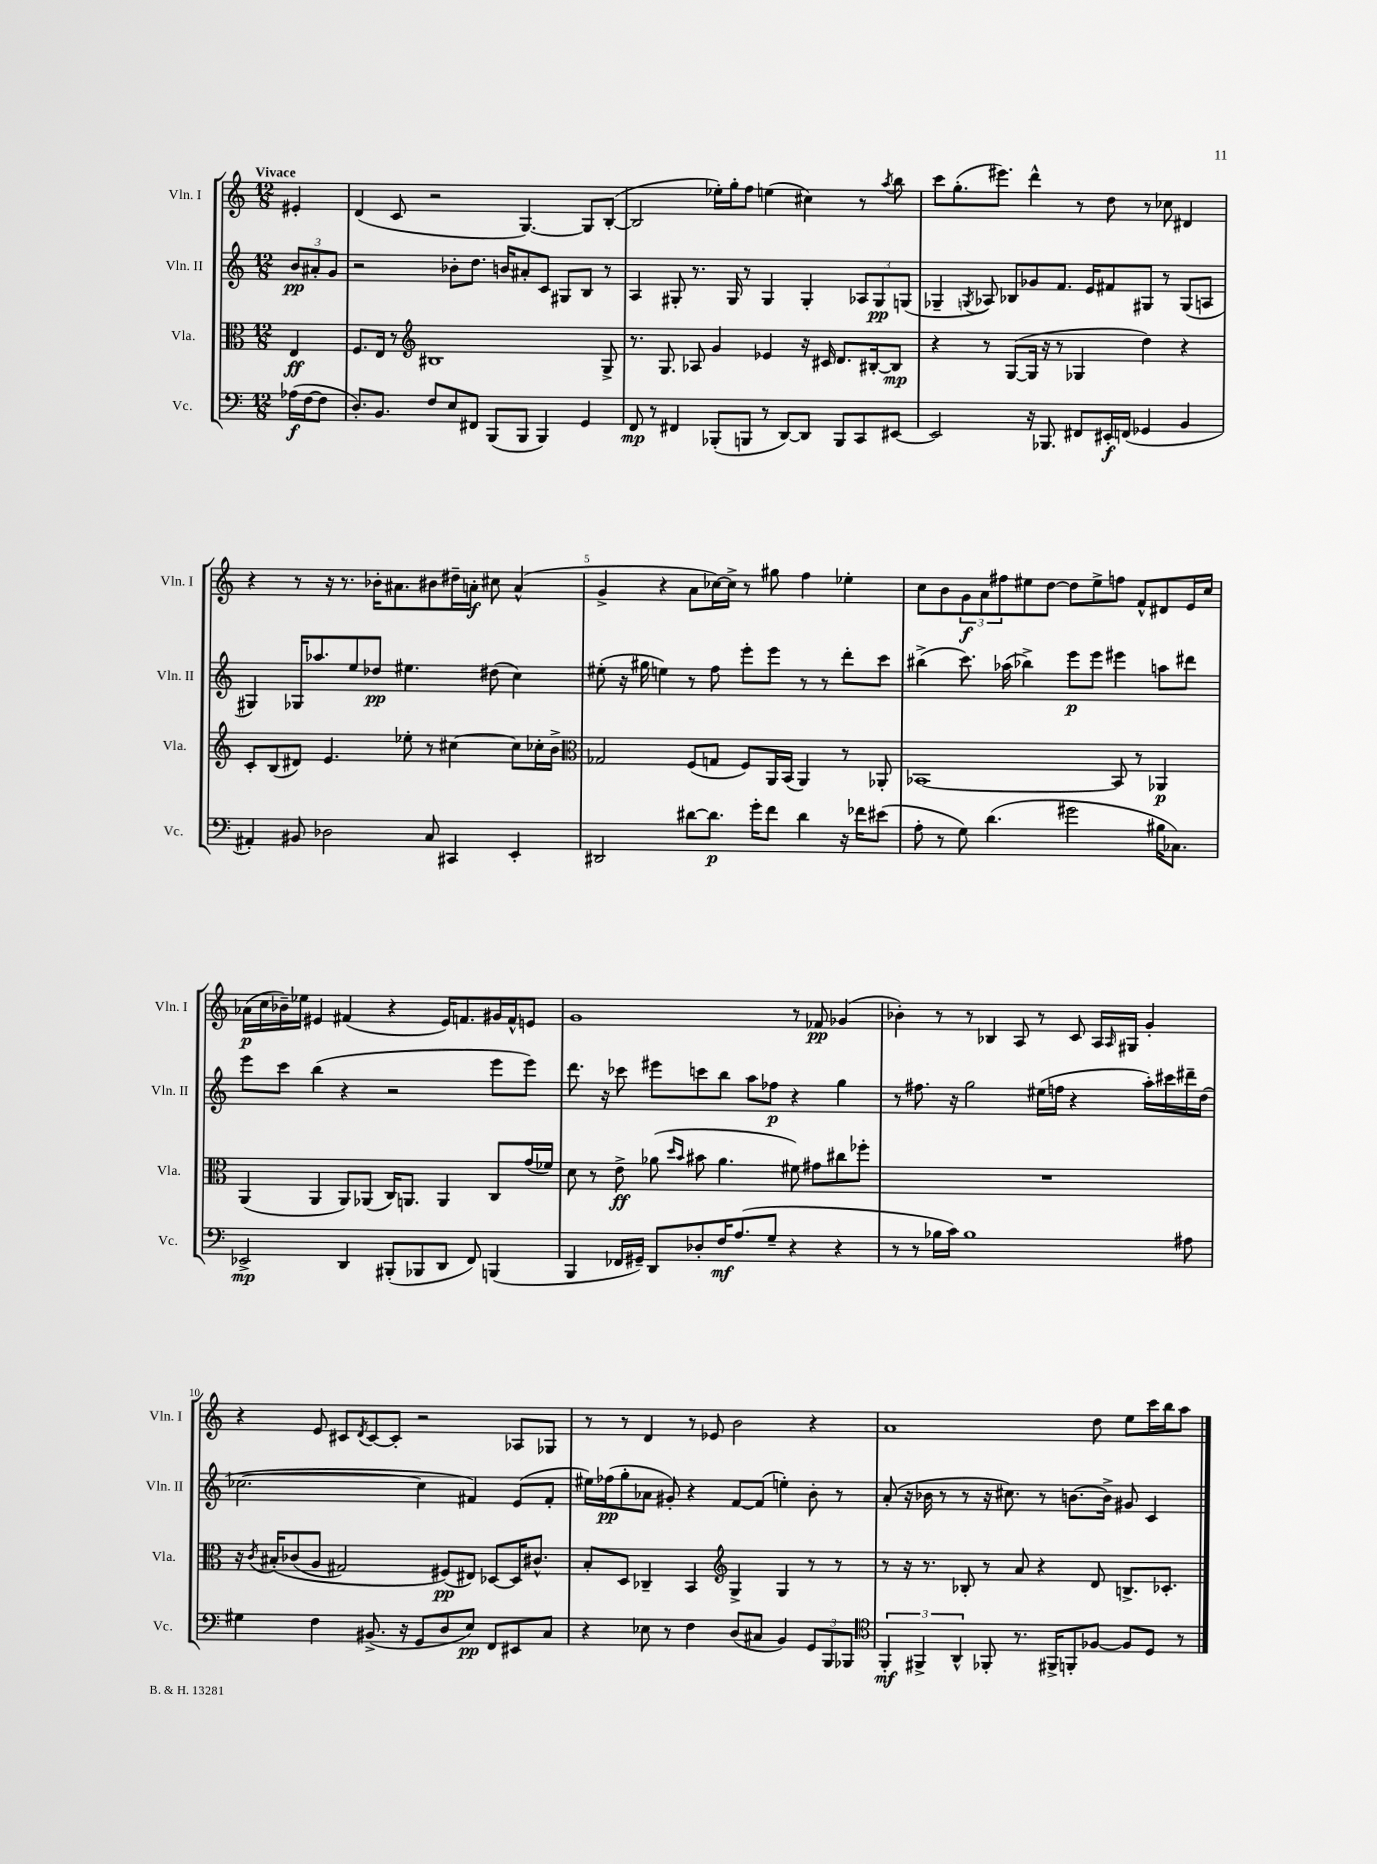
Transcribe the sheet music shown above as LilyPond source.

<<
\new StaffGroup <<
\new Staff = "s0" \with { instrumentName = "Vln. I" shortInstrumentName = "Vln. I" } {
    \clef treble \key c \major \numericTimeSignature \time 12/8 \partial 4 \tempo "Vivace"
    eis'4-. |
    d'4( c'8 r2 g4.~) g8 b8~-.( |
    b2 ees''16-.) g''16-. f''8 e''4( cis''4) r8 \acciaccatura { a''8 } b''8 |
    c'''8 g''8.-.( eis'''8.) d'''4-^ r8 d''8 r8 ces''8 dis'4 |
    r4 r8 r16 r8. bes'16-. ais'8. bis'8 dis''16-- a'16-.\f cis''8 a'4-^( |
    g'4-> r4 a'8 ces''16~) ces''16-> r8 gis''8 f''4 ees''4-. |
    c''8 b'8 \tuplet 3/2 { g'8\f a'8 fis''8 } eis''8 d''8~ d''8 eis''8-> f''8 f'8-^ dis'8 e'16 c''16 |
    aes'16\p( c''16 bes'16--) ees''16 eis'4 fis'4( r4 eis'16) f'8. gis'16 f'16-^ e'8 |
    g'1 r8 fes'8\pp ges'4( |
    bes'4-.) r8 r8 bes4 a8 r8 c'8 a16 \grace { a16 } gis16 g'4-. |
    r4 e'8 cis'8 \acciaccatura { d'8 } cis'8~ cis'8-. r2 aes8 ges8 |
    r8 r8 d'4 r8 ees'8 b'2 r4 |
    a'1 d''8 e''8 c'''16 b''16 a''8 \bar "|." |
}
\new Staff = "s1" \with { instrumentName = "Vln. II" shortInstrumentName = "Vln. II" } {
    \clef treble \key c \major \numericTimeSignature \time 12/8 \partial 4
    \tuplet 3/2 { b'8\pp ais'8-. g'8 } |
    r2 bes'8-. d''8. b'16 ais'8-. c'8 gis8 b8 r8 |
    a4 gis8-. r8. gis16 r8 gis4 gis4-. \tuplet 3/2 { aes8 gis8\pp g8( } |
    ges4-- \acciaccatura { g8 } aes8) bes8 ges'8 f'8. e'16 fis'8 gis8 r8 gis8( a8 |
    gis4) ges16 aes''8. e''8 des''8\pp eis''4. dis''8( c''4) |
    eis''8-.( r16 gis''16 e''4) r8 f''8 e'''8-. e'''8 r8 r8 d'''8-. c'''8 |
    bis''4->( c'''8.) aes''16( bes''4->) e'''8\p e'''8 eis'''4 a''8 dis'''8 |
    e'''8 c'''8 b''4( r4 r2 e'''8 e'''8) |
    d'''8. r16 ces'''8 eis'''8 c'''8 b''8 a''8 fes''8\p r4 g''4 |
    r8 fis''8. r16 g''2 eis''16( f''16 r4 a''16-.) cis'''16 dis'''16-- d''16( |
    ces''2.~ ces''4 fis'4) e'8( fis'8-. |
    eis''16) fes''16\pp( g''8-. aes'8 gis'8-.) r4 f'8~ f'8( e''4-.) b'8-. r8 |
    a'8-.( r16 bes'16 r8 r8 r16 cis''8.) r8 b'8.~ b'16-> gis'8 c'4 \bar "|." |
}
\new Staff = "s2" \with { instrumentName = "Vla." shortInstrumentName = "Vla." } {
    \clef alto \key c \major \numericTimeSignature \time 12/8 \partial 4
    e4\ff |
    f8. e16 r8 \clef treble bis1 g8-> |
    r8. g8. aes8 g'4 ees'4 r16 cis'16 d'8. bis16~-. bis8\mp |
    r4 r8 g8~( g16 r16 r8 ges4 d''4) r4 |
    c'8-. b8( dis'8) e'4. ees''8-. r8 cis''4~ cis''8 ces''16-. b'16-> |
    \clef alto ges2 f8( g8 f8) a,16 b,16( a,4) r8 aes,8-. |
    bes,1~ bes,8 r8 aes,4\p |
    a,4( a,4 a,8) aes,8( c16) a,8. a,4 c8 g'16( fes'16) |
    d'8 r8 e'8->\ff aes'8( \grace { d''16 b'16 } bis'8 aes'4. fis'8) gis'8 cis''8 fes''8-. |
    R1. |
    r16 \acciaccatura { c'8 } bis16-.\( ces'8( a8 gis2) fis8\pp(\) eis8) des8~ des16 cis'8.-^ |
    b8-. d8 ces4-- b,4 \clef treble g4-> g4 r8 r8 |
    r8 r16 r8. bes8-. r8 a'8 r4 d'8 b8.-> ces'8.-. \bar "|." |
}
\new Staff = "s3" \with { instrumentName = "Vc." shortInstrumentName = "Vc." } {
    \clef bass \key c \major \numericTimeSignature \time 12/8 \partial 4
    aes16\f( f16~ f8 |
    d8.-.) b,8. f8 e8 fis,8 b,,8( b,,8 b,,4) g,4 |
    f,8\mp r8 fis,4 bes,,8-.( b,,8 r8 d,8~) d,8 b,,8 c,8 eis,8~ |
    eis,2 r16 bes,,8. fis,8 eis,16-.\f f,16( ges,4 b,4 |
    ais,4-.) bis,8 des2 c8 cis,4 e,4-. |
    dis,2 dis'8~ dis'8.\p g'16-. f'8 dis'4 r16 fes'16 eis'8( |
    a8-. r8 g8) d'4.( gis'2 bis16 ces8.) |
    ees,2->\mp d,4 bis,,8-.( bes,,8 d,8 f,8) b,,4( |
    b,,4 fes,16 gis,16--) d,8 des8-. f16\mf a8.( g8-- r4 r4 |
    r8 r8 bes16 c'16) bes1 ais8 |
    gis4 f4 bis,8.->( r16 g,8 d8 e8\pp) f,8 eis,8 c8 |
    r4 ees8 r8 f4 d8( cis8 b,4) \tuplet 3/2 { g,8 b,,8 bes,,8 } |
    \clef tenor \tuplet 3/2 { f,4-.\mf fis,4-> a,4-^ } fes,8-. r8. fis,16-> f,8-. fes8~ fes8 d8 r8 \bar "|." |
}
>>
>>
\layout { \context { \Score \override BarNumber.break-visibility = ##(#f #t #t) barNumberVisibility = #(every-nth-bar-number-visible 5) } }
